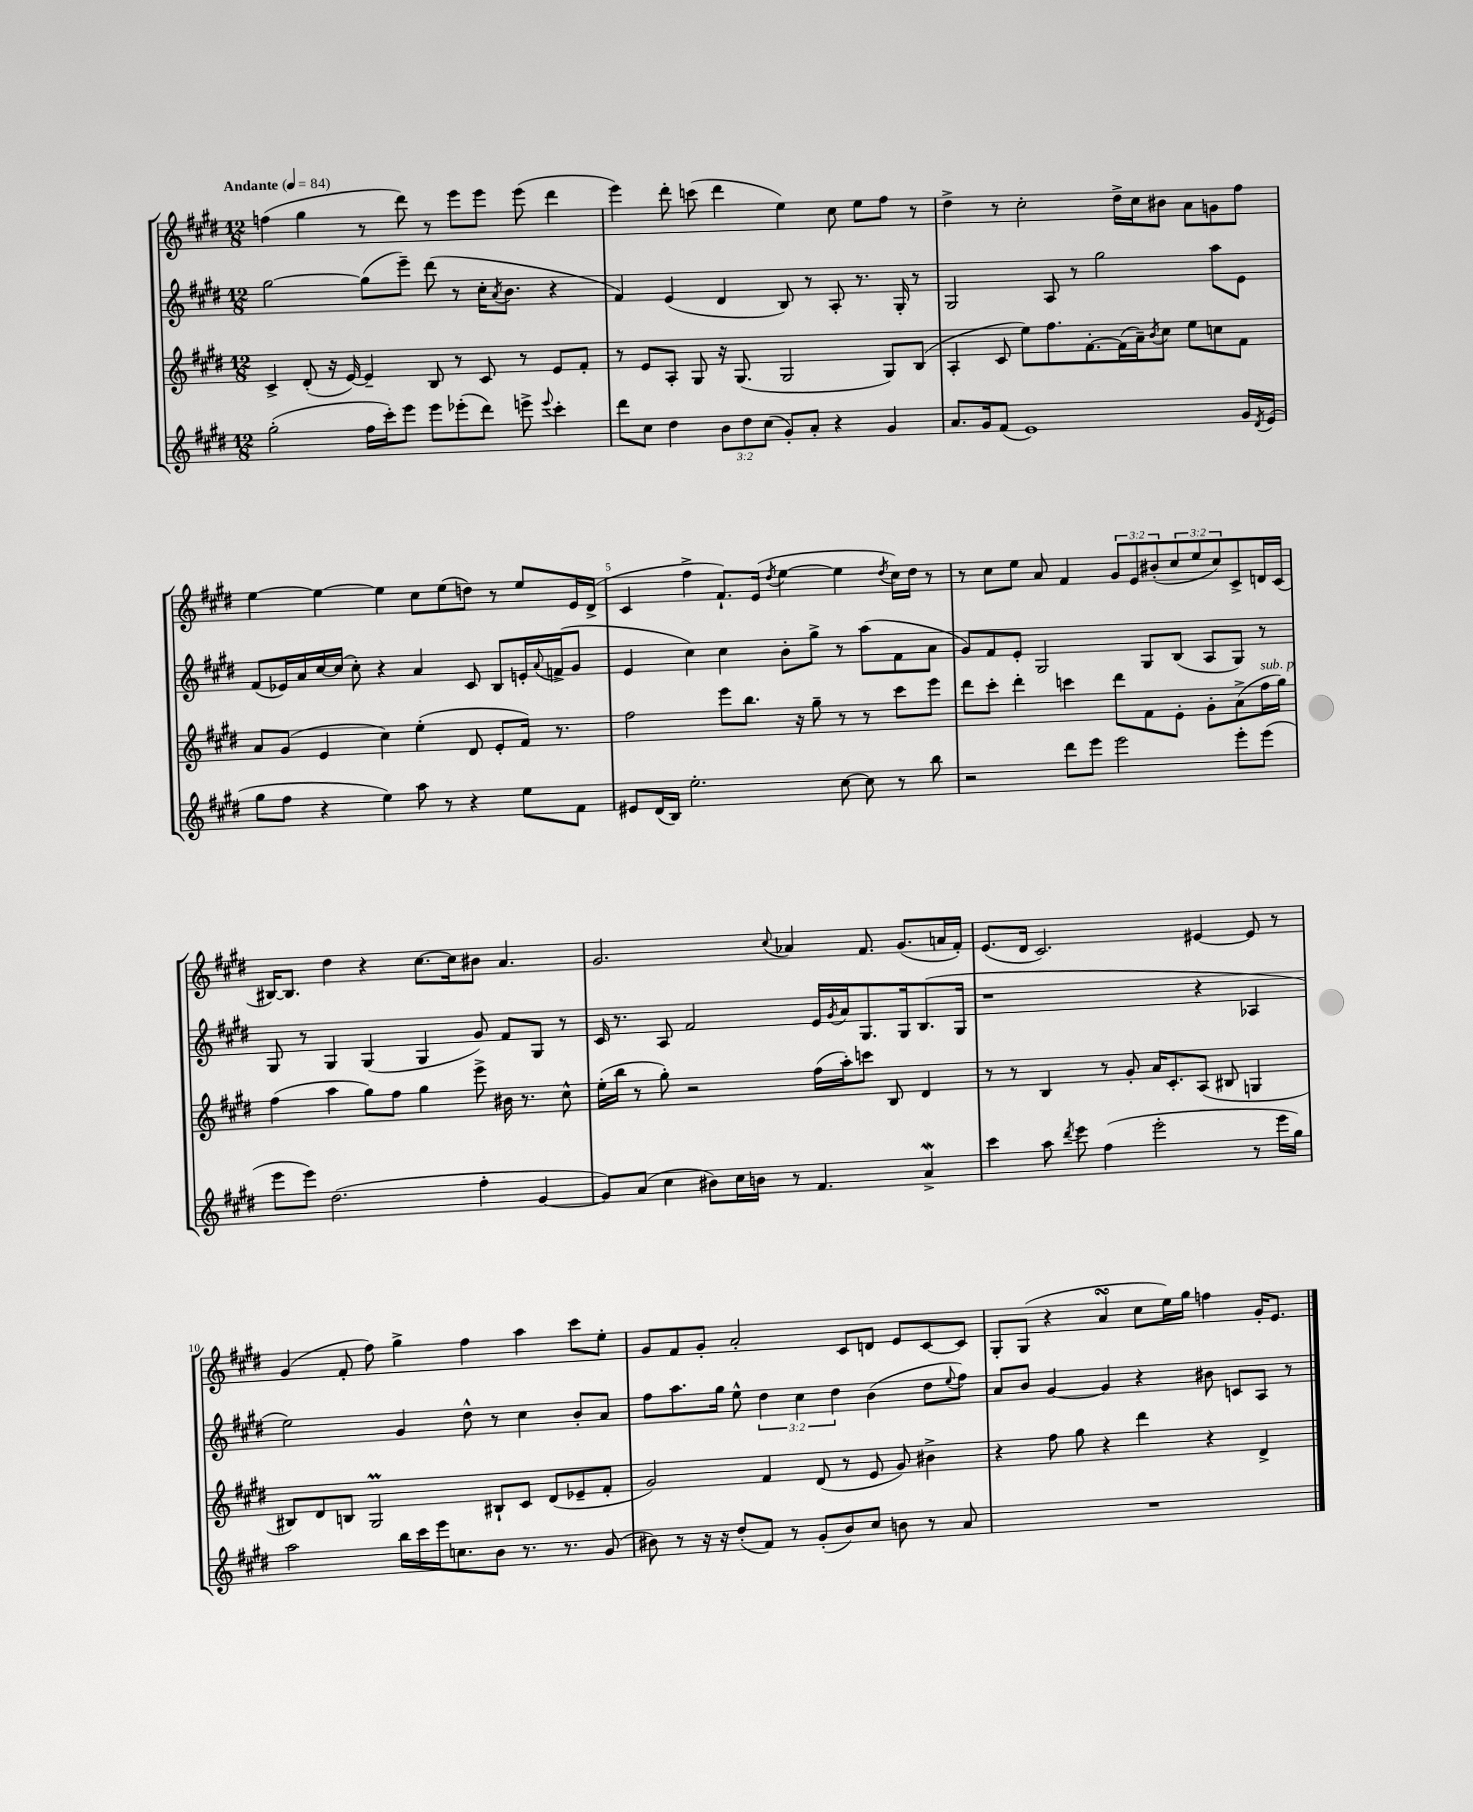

**kern	**kern	**kern	**kern
*staff4	*staff3	*staff2	*staff1
*clefG2	*clefG2	*clefG2	*clefG2
*k[f#c#g#d#]	*k[f#c#g#d#]	*k[f#c#g#d#]	*k[f#c#g#d#]
*M12/8	*M12/8	*M12/8	*M12/8
*MM84	*MM84	*MM84	*MM84
(2gg#'\	4c#^/	[2gg#\	(4ff\
.	(8d#'/	.	4gg#\
.	16r	.	.
.	[16e/)	.	.
16ff#\LL	4e~/]	(8gg#\]L	8r
16ccc#'\J)	.	.	.
8eee\J	.	8eee~\J)	8ddd#\)
8eee\L	8B/	(8ddd#\	8r
(8eee-'\	8r	8r	8eee\L
8ddd#\J)	8c#/	16cc#'\LK	8eee\J
.	.	8qa/	.
.	.	8.b\J	.
8eee^\	8r	.	(8eee\
8qqeee/	.	.	.
4ccc#'\	8e/L	4r	4ddd#\
.	8f#'/J	.	.
=	=	=	=
8ddd#\L	8r	4f#/)	4eee\)
8cc#\J	8e/L	.	.
4dd#\	8A'/J	(4e/	8ddd#'\
.	8G#/	.	(8ccc\
12b\L	16r	4d#/	4ddd#\
.	(8.G#/	.	.
12dd#\	.	.	.
(12cc#\J	.	.	.
8g#'/L)	2G#/	8B/)	4ee\)
8a'/J	.	8r	.
4r	.	8A'/	8cc#\
.	.	8.r	8ee\L
4g#/	8G#/L)	.	8ff#\J
.	.	16G#'/	.
.	(8B/J	8r	8r
=	=	=	=
8.a/L	4A'/	2G#/	4dd#^\
16g#/k	.	.	.
(8f#/J	8c#/	.	8r
1e)	8ee\L)	.	2cc#'\
.	8.ff#\	8A/	.
.	.	8r	.
.	[8.f#'\	.	.
.	.	2gg#\	.
.	(16f#\]L	.	16dd#^\LL
.	16a~\J)	.	16cc#\J
.	8qb/	.	.
.	8cc#\J	.	8b#\J
.	8ee\L	.	8a\L
.	8cc\	8aa\L	8g\
16g#/LL	8f#\J	8e\J	8ff#\J
8qd#/	.	.	.
(16e/JJ	.	.	.
=	=	=	=
8gg#\L	8a/L	(8f#/L	[4ee\
8ff#\J	(8g#/J	16e-/L)	.
.	.	16a/	.
4r	4e/	[16cc#/	4ee\_
.	.	(16cc#/]JJ	.
.	.	8cc#'\)	.
4ee\)	4cc#\)	4r	4ee\]
8aa\	(4ee'\	4a/	8cc#\L
8r	.	.	(8ee\
4r	8d#/	8c#/	8dd\J)
.	8e'/L	8B/L	8r
8ee\L	16f#/Jk)	16e'/L	8ee/L
.	.	8qqa/	.
.	8.r	(16f^/J	.
8f#\J	.	8g#/J	16e/L
.	.	.	(16d#^/JJ
=	=	=	=
8e#/L	2ff#\	4e/	4c#/
(16d#/L	.	.	.
16B/JJ)	.	.	.
2.ee'\	.	4cc#\)	4ff#^\
.	8eee\L	4cc#\	8.f#`/L)
.	8.bb\J	.	.
.	.	.	(16e/Jk
.	.	.	8qdd#/
.	.	8b'\L	[4ee\
.	16r	.	.
.	8gg#~\	8gg#^\J	.
[8cc#\	8r	8r	4ee\]
8cc#\]	8r	(8aa\L	.
.	.	.	8qdd#/
8r	8ccc#\L	8f#\	16cc#\LL)
.	.	.	16dd#\JJ
8bb\	8eee\J	8a\J	8r
=	=	=	=
2r	8ddd#\L	8g#/L)	8r
.	8ccc#'\J	8f#/	8cc#\L
.	4ddd#'\	8e'/J	8ee\J
.	.	2G#/	8a/
8ddd#\L	4ccc\	.	4f#/
8eee\J	.	.	.
2eee\	8ddd#\L	.	12g#/L
.	.	.	12e/
.	8f#\	8G#/L	.
.	.	.	(12b#'/
.	8e'\J	(8B/J	12cc#/
.	.	.	12ee/
.	8g#'\L	8A/L	.
.	.	.	12cc#/)
8eee'\L	(8a^\	8G#/J)	8c#^/
(8eee\J	16ff#\L	8r	16d/L
.	16gg#\JJ)	.	(16c#/JJ
=	=	=	=
8eee\L	(4ff#\	8G#/	[16B#/LK)
.	.	.	8.B#/]J
8eee\J)	.	8r	.
(2.dd#\	4aa\	4G#/	4dd#\
.	8gg#\L)	(4G#/	4r
.	8ff#\J	.	.
.	4gg#\	4G#/	[8.cc#\L
.	.	.	16cc#\]k
4ff#'\	8eee^\	8g#/)	8b#\J
.	16b#\	8f#/L	4.a/
.	8.r	.	.
[4g#/	.	8G#/J	.
.	8cc#^^\	8r	.
=	=	=	=
8g#/]L)	(16ee'\LL	16c#/	2.g#/
.	16bb\JJ	8.r	.
(8a/J	8r	.	.
4cc#\	8gg#'\)	8A/	.
.	2r	2f#/	.
8b#\L)	.	.	.
16cc#\L	.	.	.
16b\JJ	.	.	.
.	.	.	8qqcc#/
8r	.	.	4a-/
4.f#/	(16ff#\LL	16e/LL	.
.	.	8qg#/	.
.	16aa'\J)	16a/J	.
.	8ccc\J	8.G#/	8.f#/
.	8B/	.	.
.	.	16G#/k	(8.g#/L
4a^/	4d#/	(8.B/	.
.	.	.	16a/L
.	.	16G#/Jk	16f#'/JJ)
=	=	=	=
4ccc#\	8r	1r	(8.e/L
.	8r	.	.
.	.	.	16d#/Jk
8aa\	4B/	.	2.c#/)
8qddd#/	.	.	.
8eee\	.	.	.
(4ff#\	8r	.	.
.	8g#'/	.	.
2eee'\	16a/LK	.	.
.	8.c#'/	.	.
.	(8A/J	4r	[4e#/
.	8B#/	.	.
8r	4G/	4A-/	8e#/]
16eee\LL	.	.	8r
16gg#\JJ)	.	.	.
=	=	=	=
2aa\	8B#/L)	2ee\)	(4g#/
.	8d#/	.	.
.	8B/J	.	8f#'/
.	2G#/	.	8ff#\)
16bb\LL	.	4g#/	4gg#^\
16ccc#\	.	.	.
16eee\J	.	.	.
8.cc\	.	.	.
.	.	8dd#^^\	4ff#\
8b\J	8B#`/L	8r	.
8.r	8c#/J	4cc#\	4aa\
.	(8d#/L	.	.
8.r	.	.	.
.	8e-~/	8b'/L	8ccc#\L
(8g#/	8f#'/J	8a/J	8ee'\J
=	=	=	=
8b#\)	2g#/)	8ff#\L	8g#/L
8r	.	8.aa\	8f#/
16r	.	.	8g#'/J
16r	.	16gg#\Jk	.
(8dd#'/L	.	8ee^^\	2a'/
8f#/J)	4f#/	6dd#\	.
8r	.	.	.
.	.	6cc#\	.
(8g#'/L	(8d#/	.	.
.	.	6dd#\	.
8b#/)	8r	.	8c#/L
8cc#/J	8e/	(4b\	8d/J
8b\	8g#/)	.	8e/L
8r	4b#^\	8dd#\L	[8c#/
.	.	8qqee/	.
8a/	.	8ff#\J)	8c#/]J
=	=	=	=
1.r	4r	8a/L	8G#'/L
.	.	8b/J	(8G#/J
.	8ff#\	[4g#/	4r
.	8gg#\	.	.
.	4r	4g#/]	4a/
.	4ddd#\	4r	8cc#\L
.	.	.	16ee\L)
.	.	.	16gg#\JJ
.	4r	8b#\	4ff\
.	.	8c/L	.
.	4d#^/	8A/J	16g#'/LK
.	.	.	8.e/J
.	.	8r	.
==	==	==	==
*-	*-	*-	*-
